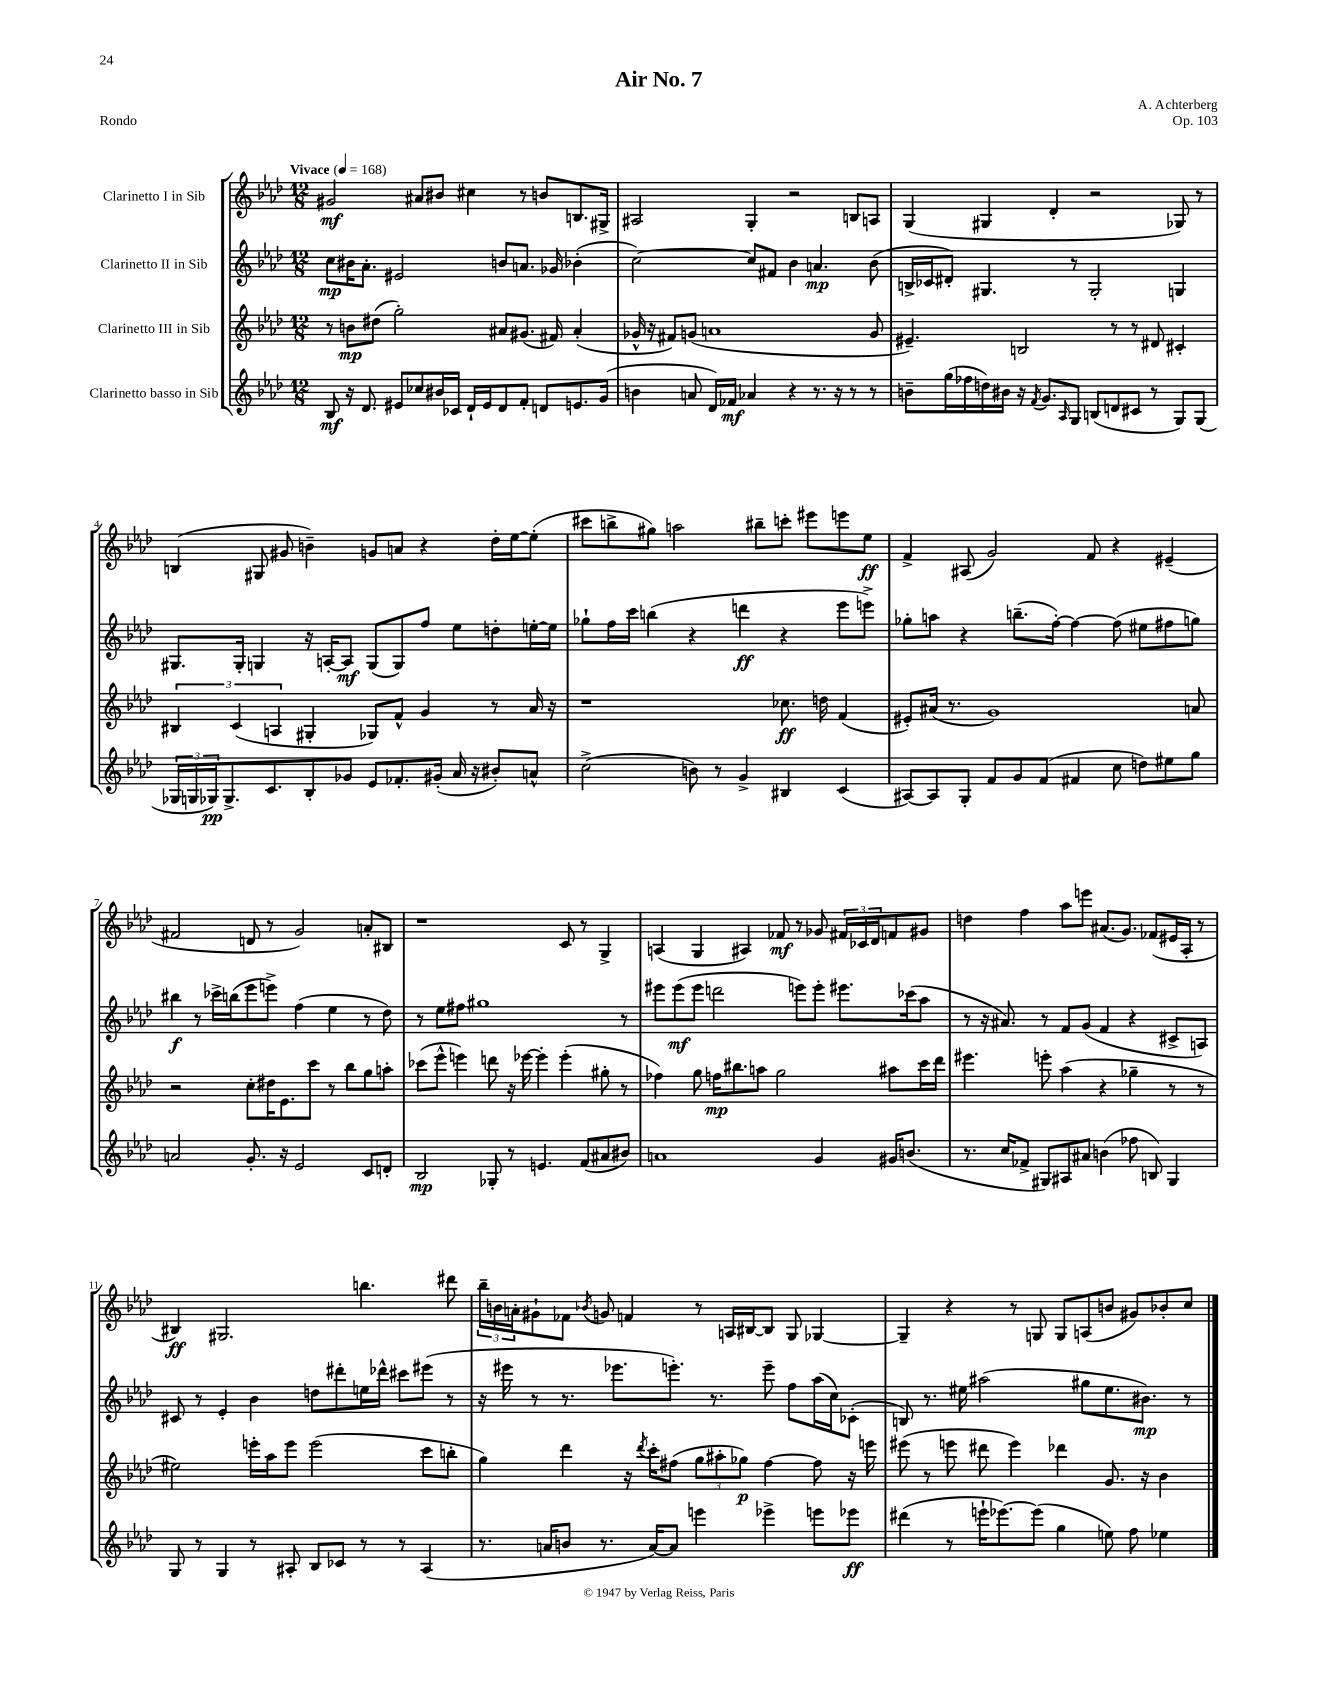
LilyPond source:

\header { title = "Air No. 7" composer = "A. Achterberg" opus = "Op. 103" piece = "Rondo" }
<<
\new StaffGroup <<
\new Staff = "s0" \with { instrumentName = "Clarinetto I in Sib" } {
    \clef treble \key aes \major \numericTimeSignature \time 12/8 \tempo "Vivace" 4 = 168
    gis'2\mf ais'8 bis'8 cis''4 r8 b'8 b8. gis16-> |
    ais2 g4-. r2 b8 a8 |
    g4( gis4 des'4-. r2 ges8) r8 |
    b4( gis8 gis'8 b'4--) g'8 a'8 r4 des''16-. ees''16~ ees''8-.( |
    cis'''8 b''8-> gis''8) a''2 bis''8-- c'''8-. eis'''8 e'''8 ees''8\ff |
    f'4-> ais8( g'2) f'8 r4 eis'4--( |
    fis'2 d'8 r8 g'2) a'8-. bis8 |
    r1 c'8 r8 g4-> |
    a4( g4 ais4) fes'8\mf r8 ges'8 \tuplet 3/2 { fis'16 ces'16 des'16 } f'8 gis'8 |
    d''4 f''4 aes''8 e'''8 ais'8.( g'8.) fes'8( eis'16 aes16-. r8 |
    bis4\ff) gis2. b''4. dis'''8 |
    \tuplet 3/2 { bes''16-- b'16 a'16-. } gis'8-! fes'8 \acciaccatura { bes'8 } g'8 f'4 r8 a16 bis16~ bis8 g8 ges4~ |
    ges4-- r4 r8 g8 g8 a8( b'8 gis'8) bes'8-. c''8 \bar "|." |
}
\new Staff = "s1" \with { instrumentName = "Clarinetto II in Sib" } {
    \clef treble \key aes \major \numericTimeSignature \time 12/8
    c''8\mp bis'16 aes'8.-. eis'2 b'8 a'8. ges'16 bes'4-.( |
    c''2~) c''8 fis'8 bes'4 a'4.\mp bes'8( |
    b16-> ces'16 dis'8-.) gis4. r8 gis2-. g4 |
    gis8. gis16-. g4 r16 a16~-. a8\mf g8( g8) f''8 ees''8 d''8-. e''16~-. e''16 |
    ges''8-! f''16 c'''16 b''4( r4 d'''4\ff r4 ees'''8 e'''8->) |
    ges''8-. a''8 r4 b''8.--( f''16~-.) f''4~ f''8( eis''8 fis''8 g''8) |
    bis''4\f r8 ces'''16-> b''16( ees'''8 e'''8->) f''4( ees''4 r8 des''8) |
    r8 ees''8 fis''8 gis''1 r8 |
    eis'''8 eis'''8\mf( eis'''8 d'''2 e'''8) e'''8-. eis'''8. ces'''16( aes''8 |
    r8 r16 ais'8.) r8 f'8 g'8( f'4 r4 cis'8-> a8) |
    cis'8 r8 ees'4-. bes'4 d''8 dis'''8-. e''16 des'''16-^ cis'''8 eis'''8( r8 |
    r16 eis'''16 r8 r8. ees'''8. e'''8.-.) r8. e'''8-- f''8 aes''16( c''16) ces'8-.( |
    b8) r8. eis''16 ais''2( gis''8 eis''8. bis'8.\mp) r8 \bar "|." |
}
\new Staff = "s2" \with { instrumentName = "Clarinetto III in Sib" } {
    \clef treble \key aes \major \numericTimeSignature \time 12/8
    r8 b'8\mp dis''8( g''2-.) ais'8 gis'8.( fis'16) ais'4-.( |
    ges'16-^ r16 fis'8) g'8( a'1 g'8 |
    eis'4.--) b2 r8 r8 dis'8 cis'4-. |
    \tuplet 3/2 { bis4 c'4( a4 } gis4-. ges8) f'8-^ g'4 r8 aes'16 r16 |
    r1 ces''8.\ff d''16 f'4( |
    eis'8-.) ais'16( r8. g'1) a'8 |
    r2 c''8-. dis''16 ees'8. c'''8 r8 bes''8 g''8 a''8-. |
    ces'''8( ees'''8-^ e'''4) d'''8 r16 ees'''16~ ees'''4-. ees'''4-.( gis''8-. r8 |
    fes''4) g''8 f''16\mp bis''8. a''8 g''2 ais''8 c'''16 des'''16 |
    eis'''4. e'''8-. aes''4( r4 ges''4-- r8 r8 |
    eis''2) e'''16-. aes''16 e'''8 e'''2( c'''8 b''8-. |
    g''4) des'''4 r16 \acciaccatura { des'''8 } c'''16-. fis''8( \tuplet 3/2 { g''8 ais''8-. ges''8\p) } fis''4~ fis''8 r16 e'''16 |
    eis'''8( r8 e'''8 dis'''8 e'''4) des'''4 g'8. r16 bes'4 \bar "|." |
}
\new Staff = "s3" \with { instrumentName = "Clarinetto basso in Sib" } {
    \clef treble \key aes \major \numericTimeSignature \time 12/8
    bes8\mf r16 des'8. eis'8 ces''8 bis'16 ces'16 des'16-! eis'16 des'8 f'8-. d'8 e'8. g'16( |
    b'4 a'8 des'16) fes'16\mf aes'4 r4 r8. r16 r8 r8 |
    b'8-- g''16( fes''16 d''16) bis'16 r16 \acciaccatura { f'8 } g'8. \grace { aes16 } g8 b8( d'8 cis'8 r8 g8) g8( |
    \tuplet 3/2 { ges16 g16 ges16\pp) } ges8.-> c'8. bes8-. ges'8 ees'8 fes'8.-. gis'16-.( aes'16 r16 bis'8-.) a'8-^ |
    c''2->( b'8) r8 g'4-> bis4 c'4( |
    ais8~) ais8 g8-. f'8 g'8 f'8( fis'4 c''8 d''8) eis''8 g''8 |
    a'2 g'8.-. r16 ees'2 c'8 d'8-. |
    bes2\mp ges8-. r8 e'4. f'8( ais'8 bis'8) |
    a'1 g'4 gis'16 b'8.( |
    r8. c''16 fes'8-> gis8) ais8 ais'8 b'4( fes''8 b8) gis4 |
    g8 r8 g4 r8 ais8-. bes8 ces'8 r8 r8 ais4( |
    r8. a'16 b'8 r8. a'16~) a'8 e'''4 ees'''4-> e'''8 ees'''8\ff |
    dis'''4( r8 e'''16-! ees'''8.~) ees'''8( g''4 e''8) f''8 ees''4 \bar "|." |
}
>>
>>
